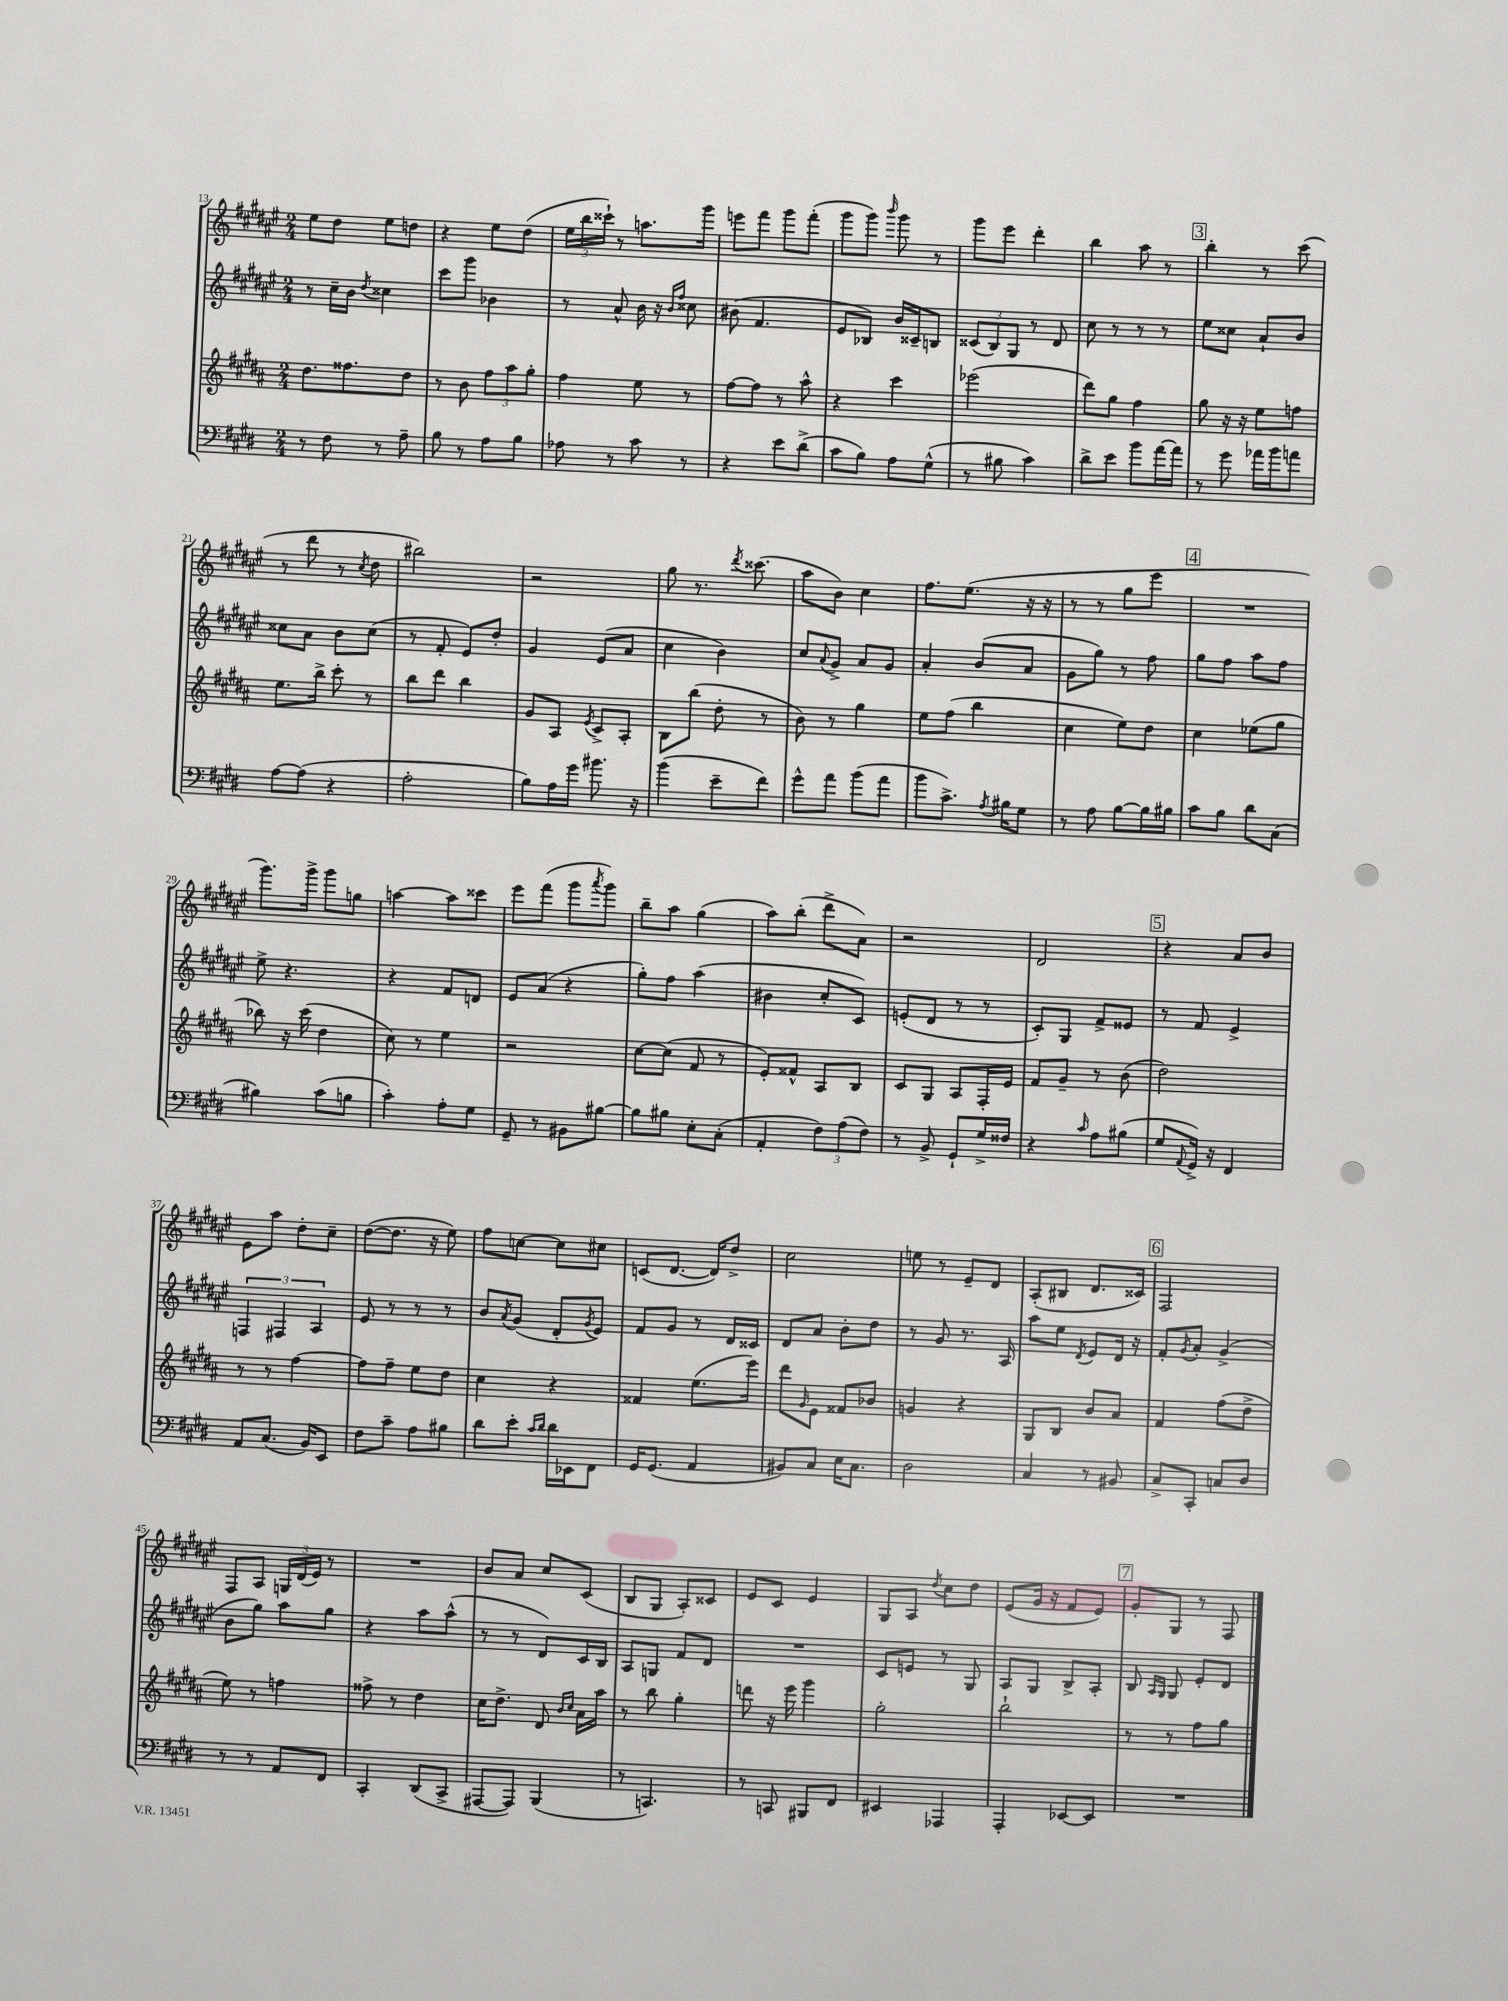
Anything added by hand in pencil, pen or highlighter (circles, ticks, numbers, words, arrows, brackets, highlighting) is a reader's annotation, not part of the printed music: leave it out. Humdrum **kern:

**kern	**kern	**kern	**kern
*staff4	*staff3	*staff2	*staff1
*clefF4	*clefG2	*clefG2	*clefG2
*k[f#c#g#d#]	*k[f#c#g#d#a#]	*k[f#c#g#d#a#e#]	*k[f#c#g#d#a#e#]
*M2/4	*M2/4	*M2/4	*M2/4
8r	8.dd#\L	8r	8ee#\L
8F#\	.	16cc#~\LL	8dd#\J
.	8.ff##\	16b\JJ	.
.	.	8qdd#/	.
8r	.	4cc##\	8ee#\L
8A~\	8dd#\J	.	8dd\J
=	=	=	=
8B\	8r	8ccc#\L	4r
8r	8b\	8ggg#\J	.
8A\L	12ff#\L	4b-\	8ee#\L
.	12aa#\	.	.
8B\J	.	.	(8dd#\J
.	12gg#'\J	.	.
=	=	=	=
8A-\	4ff#\	8r	24ee#\LL
.	.	.	24bb\
.	.	.	24ccc##`\JJ)
8r	.	8a#^^/	8r
8c#\	8ee\	16b\	8.aa\L
.	.	16r	.
.	.	16qqb/LL	.
.	.	16qqff#/JJ	.
8r	8r	8cc##\	.
.	.	.	16ggg#\Jk
=	=	=	=
4r	[8ff#\L	(8b#\	8eee\L
.	8ff#\]J	4.f#/	8fff#\J
8e\L	8r	.	8ggg#\L
(8d#^\J	8aa#^^\	.	(8fff#'\J
=	=	=	=
8c#\L	4r	8e#/L	8ggg#\L
8B\J)	.	8B-/J)	8ggg#\J)
.	.	.	16qqbbb/
8A\L	4ccc#\	16b/LL	8ggg#\
.	.	16c##~/J	.
(8G#^^\J	.	8B/J	8r
=	=	=	=
8r	(2eee-\	(12c##/L	8ggg#\L
.	.	12B/)	.
8B#\	.	.	8eee#\J
.	.	12G#/J	.
4c#\)	.	8r	4ddd#'\
.	.	8d#/	.
=	=	=	=
8d#^\L	8ddd#\L)	8cc#\	4bb\
8e\J	8gg#\J	8r	.
8b\L	4ff#\	8r	8aa#\
[16a\L	.	8r	8r
16a\]JJ	.	.	.
=	=	=	=
8r	8gg#\	8ee#\L	4bb'\
8g#\	16r	8cc##\J	.
.	16r	.	.
16a-\LL	8ee\L	8a#`/L	8r
16b\J	.	.	.
8a\J	8ff\J	8b/J	(8ccc#\
=	=	=	=
[8A\L	8.ee\L	8cc##\L	8r
(8A\]J	.	8a#\J	8ddd#\
.	16bb^\Jk	.	.
4r	8ccc#'\	8b\L	8r
.	.	.	8qcc#/
.	8r	(8cc##\J	8dd#\
=	=	=	=
2A'\	8bb\L	8r	2bb#\)
.	8ddd#\J	8f#'/	.
.	4bb\	8e#/L)	.
.	.	8dd#'/J	.
=	=	=	=
8B\L)	8g#/L	4g#/	2r
16A\L	8A#/J	.	.
16g#\JJ	.	.	.
.	8qe/	.	.
8.b#\	8c#^/L	(8e#/L	.
.	8A#'/J	8a#/J	.
16r	.	.	.
=	=	=	=
(4b\	8B\L	4cc#\	8gg#\
.	(8bb\J	.	8.r
8e~\L	8dd#'\	4b\)	.
.	.	.	8qddd#/
.	.	.	(8.ccc##\
8f#\J)	8r	.	.
=	=	=	=
8g#^^\L	8b\)	8cc#/L	8aa#\L
.	.	8qqa#/	.
8a\J	8r	8g#^/J	8b\J)
(8b\L	4gg#\	8a#/L	4cc#\
8a\J	.	8g#/J	.
=	=	=	=
8b\L	8ee\L	4a#'/	8.ff#\L
8.c#^\J)	(8ff#\J	.	.
.	.	.	(8.ee#\J
.	4bb\	(8b/L	.
8qA/	.	.	.
16B#\LK	.	.	.
8G#\J	.	8a#/J	16r
.	.	.	16r
=	=	=	=
8r	4cc#\	8g#\L	8r
8A\	.	8gg#\J)	8r
[8B\L	8ee\L)	8r	8gg#\L
16B\]L	8dd#\J	8ff#\	8eee#\J
16B#\JJ	.	.	.
=	=	=	=
8c#\L	4cc#\	8gg#\L	2r
8B\J	.	8ff#\J	.
8d#\L	(8ee-\L	8aa#\L	.
(8C#\J	8gg#\J	8ff#\J	.
=	=	=	=
4B#\)	8bb-\)	8ee#^\	8.ggg#\L)
.	16r	4.r	.
.	(16ccc#\	.	16ggg#^\Jk
(8c#\L	4dd#\	.	8ggg#\L
8B\J	.	.	8gg\J
=	=	=	=
4c#'\)	8cc#\)	4r	[4aa\
.	8r	.	.
8A'\L	4ee\	8f#/L	8aa\]L
8G#\J	.	8d/J	8ccc##\J
=	=	=	=
8GG#~/	2r	8e#/L	8eee#\L
8r	.	(8a#/J	(8fff#\J
8BB#\L	.	4r	8ggg#\L
.	.	.	8qaaa#/
[8B#\J	.	.	8ggg#\J)
=	=	=	=
8B#\]L	[8cc#\L	8gg#'\L)	8bb~\L
8B#\J	(8cc#\]J	8ff#\J	8aa#\J
8E'\L	8f#/	(4aa#\	(4gg#\
(8C#'\J	8r	.	.
=	=	=	=
4AA'/	8e'/L)	4b#\	8aa#\L)
.	8f##^^/J	.	(8bb'\J
12F#\L)	8A#/L	8cc#'/L	8ddd#^\L
(12A\	.	.	.
.	8B/J	8c#/J)	8a#\J)
12F#\J)	.	.	.
=	=	=	=
8r	8c#/L	(8e'/L	2r
8BB^/	8G#/J	8d#/J	.
8GG#`/L	8A#/L	8r	.
16G#^/L	16F#'/L	8r	.
16F##/JJ	16e/JJ	.	.
=	=	=	=
4r	8f#/L	8c#'/L)	2d#/
.	8g#~/J	8G#/J	.
16qqc#/	.	.	.
8A\L	8r	8f#^/L	.
(8B#\J	(8b\	8e##/J	.
=	=	=	=
8G#/L	2dd#\)	8r	4r
8qqAA/	.	.	.
16GG#^/Jk)	.	8f#/	.
16r	.	.	.
4FF#/	.	4e#^/	8a#/L
.	.	.	8b/J
=	=	=	=
8AA/L	8r	6F/	8e#\L
(8.C#/J	8r	.	8aa#\J
.	.	6F#/	.
.	[4ff#\	.	8dd#'\L
16BB/LK)	.	.	.
.	.	6A#/	.
8EE/J	.	.	8cc#~\J
=	=	=	=
8F#\L	8ff#\]L	8e#/	([8dd#\L
8c#~\J	8ff#~\J	8r	8.dd#\]J
8A\L	8ee\L	8r	.
.	.	.	16r
8B#\J	8dd#\J	8r	8ee#\)
=	=	=	=
8d#\L	4cc#\	8b/L	8ff#\L
.	.	8qa#/	.
8e'\J	.	(8g#/J	[8cc\J
16qqc#/LL	.	.	.
16qqd#/JJ	.	.	.
16d#\LL	4r	8d#'/L	8cc\]L
16EE-\J	.	.	.
.	.	8qg#/	.
8FF#\J	.	8e#/J)	8cc#\J
=	=	=	=
16GG#/LK	4f##/	8f#/L	(8c/L
(8.GG#/J	.	.	.
.	.	8g#/J	[8.d#/J
4AA/	(8.ee\L	8r	.
.	.	.	16d#/]LK)
.	.	16d#/LL	8dd#^/J
.	16eee\Jk)	16c##/JJ	.
=	=	=	=
8BB#/L)	8ddd#\L	8d#/L	2cc#\
.	16qqg#/	.	.
8C#/J	8e\J	8a#/J	.
16E\LK	8f##/L	8b'\L	.
8.C#\J	.	.	.
.	8b-/J	8dd#\J	.
=	=	=	=
2D#\	4g/	8r	8ee\
.	.	8g#/	8r
.	4r	8.r	8e#~/L
.	.	.	8d#/J
.	.	16A#/	.
=	=	=	=
4C#/	8G#/L	8aa#\L	(8A#'/L
.	8B/J	8ee#\J	8B#/J
.	.	8qd#/	.
8r	8b/L	8e#/L	8.d#/L
8BB#/	8a#/J	16d#/Jk	.
.	.	16r	16c##/Jk)
=	=	=	=
8C#^/L	4f#/	8f#'/L	2F#/
.	.	8qg#/	.
8CC#'/J	.	8a#'/J	.
8C/L	(8ff#\L	(4g#^/	.
8D#/J	8dd#^\J	.	.
=	=	=	=
8r	8ee\)	8b\L	8F#/L
8r	8r	8gg#\J)	8A#/J
8AA/L	4ff\	8aa#\L	24G/LL
.	.	.	(24d#/
.	.	.	24e#/JJ)
8FF#/J	.	8gg#\J	8r
=	=	=	=
4CC#'/	8ff##^\	4r	2r
.	8r	.	.
(8DD#/L	4dd#\	8aa#\L	.
8CC#^/J	.	(8aa#^^\J	.
=	=	=	=
[8AAA#/L	16cc#\LK	8r	8b/L
.	8.dd#^\J	.	.
8AAA#/]J)	.	8r	8a#/J
(4BBB/	8d#/	8d#/L)	8cc#/L
.	16qqb/LL	.	.
.	16qqcc#/JJ	.	.
.	16a#\LL	16c#/L	(8c#/J
.	16aa#\JJ	16B/JJ	.
=	=	=	=
8r	8r	8A#/L	8B/L
4.CC/)	8bb\	8G/J	8G#/J
.	4gg#'\	8f#/L	8A#'/L)
.	.	8d#/J	8c##/J
=	=	=	=
8r	8ddd\	2r	8e#/L
8CC/	16r	.	8c#/J
.	16eee\	.	.
8BBB#/L	4ggg#\	.	4e#/
8FF#/J	.	.	.
=	=	=	=
4EE#/	2gg#'\	8c#/L	8G#/L
.	.	8e/J	8A#/J
.	.	.	8qdd#/
4AAA-/	.	8r	8cc#\L
.	.	8G#/	8dd#\J
=	=	=	=
4AAA'/	2bb`\	8A#/L	(8e#/L
.	.	8G#/J	16g#/Jk
.	.	.	16r
[8EE-/L	.	8B^/L	8f#/L
8EE-/]J	.	8A#'/J	8e#/J)
=	=	=	=
2r	8r	8B/	8g#'/L
.	.	16qqA#/LL	.
.	.	16qqG#/JJ	.
.	8r	8G#/	8G#/J
.	8ff#\L	8e#'/L	8r
.	8gg#\J	8d#/J	8F#/
==	==	==	==
*-	*-	*-	*-
